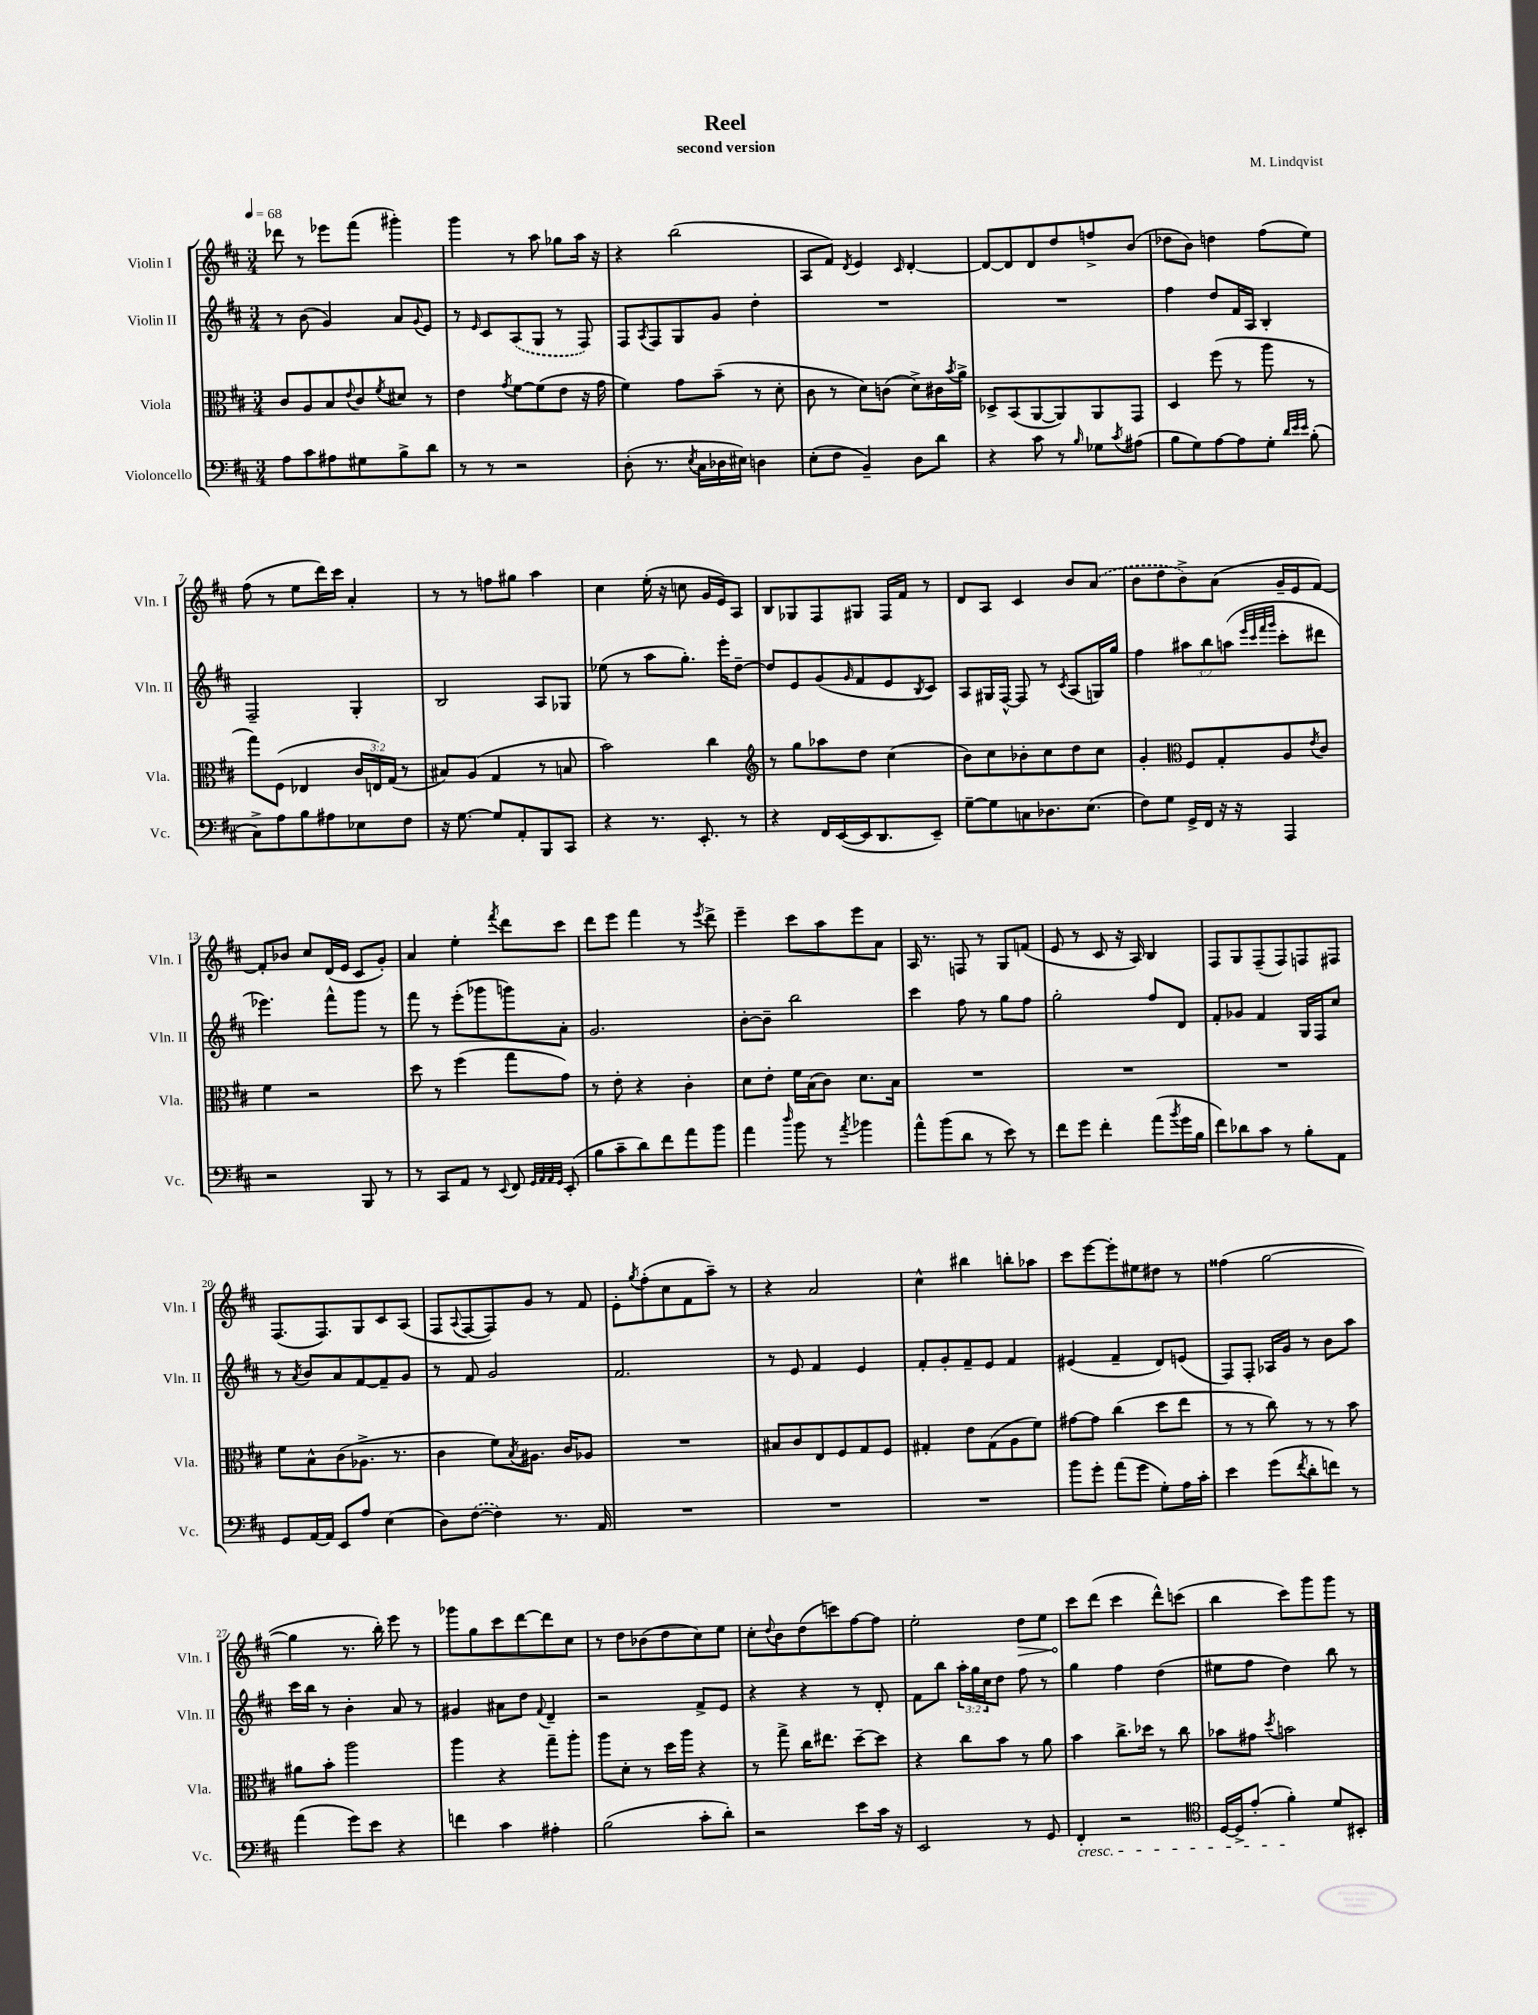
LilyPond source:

\header { title = "Reel" composer = "M. Lindqvist" subtitle = "second version" }
<<
\new StaffGroup <<
\new Staff = "s0" \with { instrumentName = "Violin I" shortInstrumentName = "Vln. I" } {
    \clef treble \key d \major \numericTimeSignature \time 3/4 \tempo 4 = 68
    des'''8 r8 ees'''8 fis'''8( gis'''4-.) |
    g'''4 r8 a''8 ges''8 a''16 r16 |
    r4 b''2( |
    a8 fis'8) \acciaccatura { d'8 } e'4 \grace { cis'16 } d'4~-. |
    d'8~ d'8 d'8 d''8 f''8-> b'8( |
    des''8 b'8) d''4 fis''8( e''8) |
    fis''8( r8 e''8 d'''16) cis'''16 a'4-. |
    r8 r8 f''8 gis''8 a''4 |
    cis''4 e''16-.( r16 c''8 g'16 e'16) a8 |
    b8 ges8 fis8 gis8 fis16 fis'16 r8 |
    d'8 a8 cis'4 b'8 \once \slurDashed a'8( |
    b'8 d''8 b'8->) a'8( g'16-- e'16 fis'8~) |
    fis'8-. bes'8 cis''8 d'16( e'16 cis'8 g'8-.) |
    a'4 e''4-. \acciaccatura { fis'''8 } d'''8 cis'''8 |
    d'''8 e'''8 fis'''4 r8 \acciaccatura { e'''8 } d'''8-> |
    e'''4-- cis'''8 a''8 e'''8 a'8 |
    a16 r8. f8 r8 g8 f'8( |
    e'8 r8 cis'8 r16 a16) b4 |
    fis8 g8 fis8--( fis8) f8 fis8 |
    fis8.( fis8.) g8 cis'8 a8( |
    fis8 \appoggiatura { a8 } fis8~ fis8) g'8 r8 fis'8 |
    e'8-. \acciaccatura { g''8 } fis''8-.( cis''8 fis'8 a''8--) r8 |
    r4 a'2 |
    cis''4-^ bis''4 b''8-. aes''8 |
    cis'''8 e'''8~ e'''8-. eis''8 dis''8 r8 |
    fisis''4( g''2~ |
    g''4 r8. b''16-.) e'''8 r8 |
    ges'''8 g''8 cis'''8 d'''8~ d'''8 cis''8 |
    r8 d''8 bes'8( d''8 cis''8) e''8 |
    cis''8-. \appoggiatura { d''8 } b'8 d''8( c'''8) fis''8~ fis''8 |
    e''2-. \once \override Hairpin.circled-tip = ##t d''8\> e''8 |
    cis'''8\! d'''8( cis'''4 d'''8-^) c'''8( |
    b''4 cis'''8) g'''8 g'''8 r8 \bar "|." |
}
\new Staff = "s1" \with { instrumentName = "Violin II" shortInstrumentName = "Vln. II" } {
    \clef treble \key d \major \numericTimeSignature \time 3/4 \override Staff.TupletNumber.text = #tuplet-number::calc-fraction-text
    r8 b'8( g'4) a'8 \appoggiatura { g'8 } e'8 |
    r8 \grace { e'16 } cis'8 \once \slurDashed a8( g8 r8 fis8) |
    fis8 \acciaccatura { a8 } fis8 g8 g'8 d''4-. |
    R2. |
    R2. |
    fis''4 d''8 fis'16 a16 b4-. |
    fis2-- g4-. |
    b2 a8 ges8 |
    ees''8( r8 a''8 g''8.-.) e'''16-. d''8~-- |
    d''8 e'8 g'8( \grace { g'16 } fis'8 e'8 \acciaccatura { b8 } cis'8) |
    a8 gis16 fis16~-^ fis8 r8 \acciaccatura { cis'8 } a8( g16) g''16 |
    fis''4 \tuplet 3/2 { ais''8 b''8 a''8( } \grace { e'''32 cis'''32 fis'''32 g'''32 } cis'''8-. dis'''8 |
    ees'''4.) fis'''8-^ g'''8 r8 |
    fis'''8 r8 e'''8-.( ges'''8 g'''8) a'8-. |
    g'2. |
    b'8~-. b'8-- b''2 |
    cis'''4 fis''8 r8 g''8 fis''8 |
    g''2-. fis''8 d'8 |
    fis'8-. ges'8 fis'4 g16 fis16 cis''8 |
    r8 \acciaccatura { a'8 } b'8 a'8 fis'8~ fis'8-- g'8 |
    r8 fis'8 g'2 |
    fis'2. |
    r8 e'8 fis'4 e'4 |
    fis'8-. g'8-. fis'8-- e'8 fis'4 |
    eis'4( fis'4-- d'8) e'8( |
    fis8) fis8-. aes16 g'16 r8 b'8 a''8 |
    cis'''16 b''16 r8 b'4-. a'8 r8 |
    gis'4 ais'8 d''8 \appoggiatura { fis'8 } d'4-- |
    r2 fis'8-> e'8 |
    r4 r4 r8 d'8-. |
    fis'8 b''8 \tuplet 3/2 { a''16-. g''16 cis''16 } d''8 fis''8 r8 |
    g''4 fis''4 d''4( |
    eis''8 fis''8 d''4) b''8 r8 \bar "|." |
}
\new Staff = "s2" \with { instrumentName = "Viola" shortInstrumentName = "Vla." } {
    \clef alto \key d \major \numericTimeSignature \time 3/4 \override Staff.TupletNumber.text = #tuplet-number::calc-fraction-text
    cis'8 a8 b8 \appoggiatura { e'8 } cis'8 \acciaccatura { fis'8 } dis'8 r8 |
    e'4 \acciaccatura { g'8 } fis'8~ fis'8( e'8 r16 g'16 |
    fis'4) g'8 b'8--( r8 d'8-. |
    cis'8 r8 d'8) c'8( d'8->) cis'16 \acciaccatura { b'8 } a'16-> |
    des8-> b,8( a,8~ a,8) a,8 g,8 |
    d4 fis''8( r8 a''8 r8 |
    g''8) fis8( ees4 \tuplet 3/2 { cis'16 e16) g16( } r8 |
    bis8) a8( g4 r8 b8 |
    b'2) cis''4 |
    \clef treble r8 g''8 aes''8 d''8 cis''4( |
    b'8) cis''8 bes'8-. cis''8 d''8 cis''8 |
    g'4-. \clef alto fis8 g8-. a8 \acciaccatura { e'8 } cis'8 |
    fis'4 r2 |
    d''8 r8 fis''4( g''8 g'8) |
    r8 e'8-. r4 cis'4-. |
    d'8 e'8-. fis'16 b16( cis'8) d'8. b16 |
    R2. |
    R2. |
    R2. |
    fis'8 b8-^ cis'8( aes8.-> r8. |
    cis'4 fis'8) \acciaccatura { b8 } ais8. cis'16 aes8 |
    R2. |
    bis8 cis'8 e8 fis8 g8 fis8 |
    gis4-. e'8 gis8( a8 fis'8) |
    gis'8~ gis'8 cis''4( d''8 e''8 |
    r8 r8 cis''8) r8 r8 b'8 |
    ais'8 b'8-. a''2 |
    a''4 r4 g''8-- a''8-. |
    a''8 d'8-. r8 d''16 a''16 r4 |
    r8 g''8-> cis''16 eis''8. d''8~-- d''8 |
    r4 cis''8 b'8 r8 a'8 |
    b'4 cis''8.-> des''16 r8 cis''8 |
    bes'8 gis'8 \acciaccatura { d''8 } b'2 \bar "|." |
}
\new Staff = "s3" \with { instrumentName = "Violoncello" shortInstrumentName = "Vc." } {
    \clef bass \key d \major \numericTimeSignature \time 3/4
    a8 cis'8 ais8 gis8 b8-> d'8 |
    r8 r8 r2 |
    d8-.( r8. \acciaccatura { e8 } cis16 des16 eis16) d4 |
    e8-.( fis8 b,4--) d8 d'8 |
    r4 cis'8 r8 \grace { b16 } ges8 \acciaccatura { cis'8 } ais8( |
    b8 g8) a8~ a8 g8-. \grace { d'32 e'32 e'32 } b8-.( |
    cis8->) a8 b8 ais8 ees8 fis8 |
    r16 g8.~ g8 a,8-. b,,8 cis,8 |
    r4 r8. e,8.-. r8 |
    r4 fis,16 e,16~( e,16 d,8. e,8--) |
    g8~-- g8 c8 des8. e8.( |
    fis8) g8 g,16-> fis,16 r16 r16 a,,4 |
    r2 b,,8 r8 |
    r8 cis,8 a,8 r8 \appoggiatura { e,8 } fis,8 \grace { g,32 a,32 a,32 g,32 } e,8-.( |
    b8 cis'8-- d'8) fis'8 a'8 b'8 |
    a'4 \grace { d''16 } b'8 r8 \acciaccatura { a'8 } bes'4 |
    a'8-^ b'8( d'8 r8 e'8) r8 |
    fis'8 g'8 fis'4-. a'8( \acciaccatura { b'8 } g'16 b16 |
    fis'8) des'8 cis'8 r8 b8-. a,8 |
    g,8 a,16~ a,16 e,8 a8 e4( |
    d8) \once \slurDashed fis8~( fis4) r8. a,16 |
    R2. |
    R2. |
    R2. |
    b'8 g'8-. a'8( g'8 g8-.) a16 cis'16-. |
    e'4 g'8( \acciaccatura { fis'8 } d'8-. f'8) r8 |
    a'4( g'8) e'8 r4 |
    f'4 cis'4 ais4-. |
    b2( cis'8-. d'8-.) |
    r2 e'8 cis'16 r16 |
    e,2 r8 g,8 |
    fis,4-.\cresc r2 |
    \clef tenor d16~ d16-> e'8-.( fis'4-.\!) d'8 bis,8-. \bar "|." |
}
>>
>>
